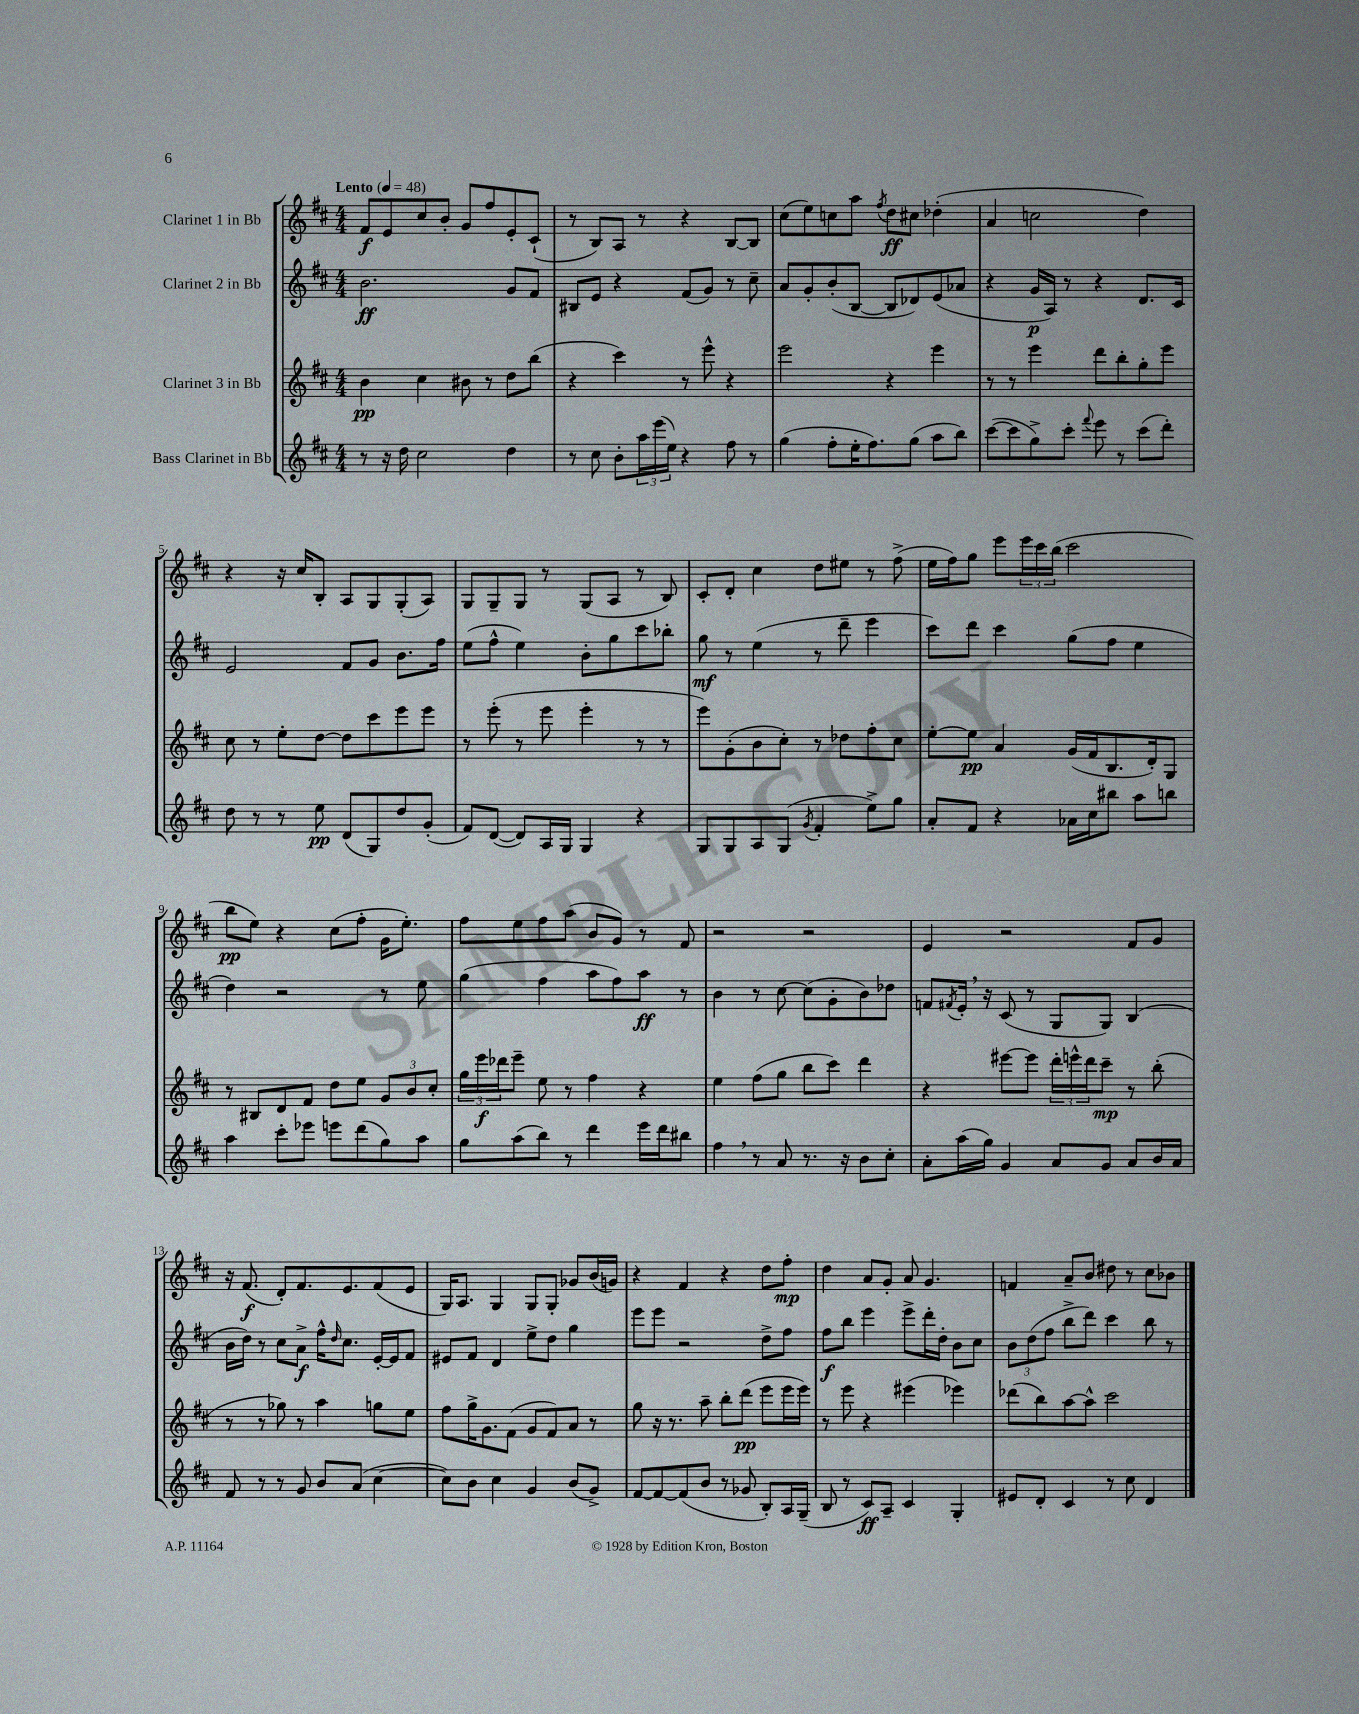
<<
\new StaffGroup <<
\new Staff = "s0" \with { instrumentName = "Clarinet 1 in Bb" } {
    \clef treble \key d \major \numericTimeSignature \time 4/4 \tempo "Lento" 4 = 48
    fis'8\f e'8 cis''8 b'8-. g'8 fis''8 e'8-. cis'8-!( |
    r8 b8) a8 r8 r4 b8~ b8 |
    cis''8( e''8) c''8 a''8 \acciaccatura { fis''8 } d''8\ff cis''8 des''4-.( |
    a'4 c''2 d''4) |
    r4 r16 cis''16 b8-. a8 g8 g8-.( a8) |
    g8 g8-- g8 r8 g8( a8 r8 b8) |
    cis'8-. d'8-. cis''4 d''8 eis''8 r8 fis''8->( |
    e''16 fis''16) g''8 e'''8 \tuplet 3/2 { e'''16 cis'''16 b''16( } cis'''2 |
    b''8\pp e''8) r4 cis''8( fis''8-. g'16 e''8.-.) |
    fis''8 e''8 fis''8 a''8( b'8 g'8) r8 fis'8 |
    r2 r2 |
    e'4 r2 fis'8 g'8 |
    r16 fis'8.\f( d'8-.) fis'8. e'8. fis'8( e'8 |
    g16) a8. g4 g8 g8-. ges'8 b'16( g'16) |
    r4 fis'4 r4 d''8 fis''8-.\mp |
    d''4 a'8 g'8-. a'8 g'4. |
    f'4 a'8-- b'8 dis''8 r8 cis''8 bes'8 \bar "|." |
}
\new Staff = "s1" \with { instrumentName = "Clarinet 2 in Bb" } {
    \clef treble \key d \major \numericTimeSignature \time 4/4
    b'2.\ff g'8 fis'8 |
    bis8 e'8 r4 fis'8( g'8) r8 cis''8-- |
    a'8 g'8-. b'8-.( b8~ b8 des'8) e'8( aes'8 |
    r4 g'16\p a16) r8 r4 d'8. cis'16 |
    e'2 fis'8 g'8 b'8. fis''16 |
    e''8( fis''8-^ e''4) b'8-. g''8 cis'''8 bes''8-. |
    g''8\mf r8 e''4( r8 d'''8-- e'''4 |
    cis'''8) d'''8 cis'''4 g''8( fis''8 e''4 |
    d''4) r2 r8 e''8 |
    g''4( fis''4 a''8 fis''8) a''8\ff r8 |
    b'4 r8 cis''8~ cis''8( g'8-. b'8) des''8 |
    f'8 \acciaccatura { fis'8 } e'16-. \breathe r16 cis'8( r8 g8 g8) b4( |
    b'16 d''16) r8 cis''8 a'8->\f fis''16-^ \grace { d''16 } cis''8. e'16~-. e'16 fis'8 |
    eis'8 fis'8 d'4 e''8-> d''8 g''4 |
    e'''8 e'''8 r2 d''8-> fis''8 |
    fis''8\f b''8 e'''4 e'''8-> d'''16-. d''16-. b'8 cis''8 |
    \tuplet 3/2 { b'8 d''8( fis''8 } b''8-> d'''8) cis'''4 b''8 r8 \bar "|." |
}
\new Staff = "s2" \with { instrumentName = "Clarinet 3 in Bb" } {
    \clef treble \key d \major \numericTimeSignature \time 4/4
    b'4\pp cis''4 bis'8 r8 d''8 b''8( |
    r4 cis'''4) r8 e'''8-^ r4 |
    e'''2 r4 e'''4 |
    r8 r8 e'''4 d'''8 b''8-. g''8-. e'''8 |
    cis''8 r8 e''8-. d''8~ d''8 cis'''8 e'''8 e'''8 |
    r8 e'''8-.( r8 e'''8 e'''4-. r8 r8 |
    e'''8) g'8-.( b'8 cis''8-.) r8 des''8 fis''8-. cis''8 |
    e''8~-. e''8\pp a'4 g'16( fis'16 b8. d'16-.) g8 |
    r8 bis8 d'8 fis'8 d''8 e''8 \tuplet 3/2 { g'8 b'8 cis''8-. } |
    \tuplet 3/2 { g''16 e'''16\f des'''16 } e'''8-- e''8 r8 fis''4 r4 |
    e''4 fis''8( g''8 b''8 cis'''8) d'''4 |
    r4 eis'''8~ eis'''8 \tuplet 3/2 { d'''16-. e'''16-^ d'''16 } cis'''8--\mp r8 b''8-.( |
    r8 r8 ges''8) r8 a''4 g''8 e''8 |
    fis''8 g''16-> g'8. fis'8( g'8 fis'8) a'8 r8 |
    g''8 r16 r8. a''8-- b''8-. d'''8\pp( e'''8 e'''16 e'''16) |
    r8 e'''8 r4 eis'''4( ees'''4) |
    des'''8( b''8) a''8~ a''8-^ cis'''2 \bar "|." |
}
\new Staff = "s3" \with { instrumentName = "Bass Clarinet in Bb" } {
    \clef treble \key d \major \numericTimeSignature \time 4/4
    r8 r16 d''16 cis''2 d''4 |
    r8 cis''8 b'8-. \tuplet 3/2 { a''16 e'''16( e''16) } r4 fis''8 r8 |
    g''4( fis''8-. e''16-. fis''8.) g''8( a''8 b''8) |
    cis'''8~( cis'''8 g''8->) cis'''8-. \appoggiatura { fis'''8 } e'''8 r8 cis'''8( d'''8-.) |
    d''8 r8 r8 e''8\pp d'8( g8) d''8 g'8-.( |
    fis'8) d'8~( d'8) a16 g16 g4 r4 |
    g8 g8 a8 g8( \acciaccatura { g'8 } fis'4-. e''8->) g''8 |
    a'8-. fis'8 r4 aes'16 cis''16 bis''8 a''8 b''8 |
    a''4 cis'''8-. ees'''8 e'''8 d'''8( g''8) a''8 |
    g''8 a''8( b''8) r8 d'''4 e'''16 d'''16 bis''8 |
    fis''4 \breathe r8 a'8 r8. r16 b'8 cis''8-. |
    a'8-. a''16( g''16) g'4 a'8 g'8 a'8 b'16 a'16 |
    fis'8 r8 r8 g'8 b'8 a'8( cis''4~ |
    cis''8) b'8 cis''4 g'4 b'8( g'8->) |
    fis'8~ fis'8~ fis'8( b'8 r8 ges'8 b8-.) a16 g16--( |
    b8 r8 cis'8\ff) a8-- cis'4 g4-. |
    eis'8 d'8-. cis'4 r8 cis''8 d'4 \bar "|." |
}
>>
>>
